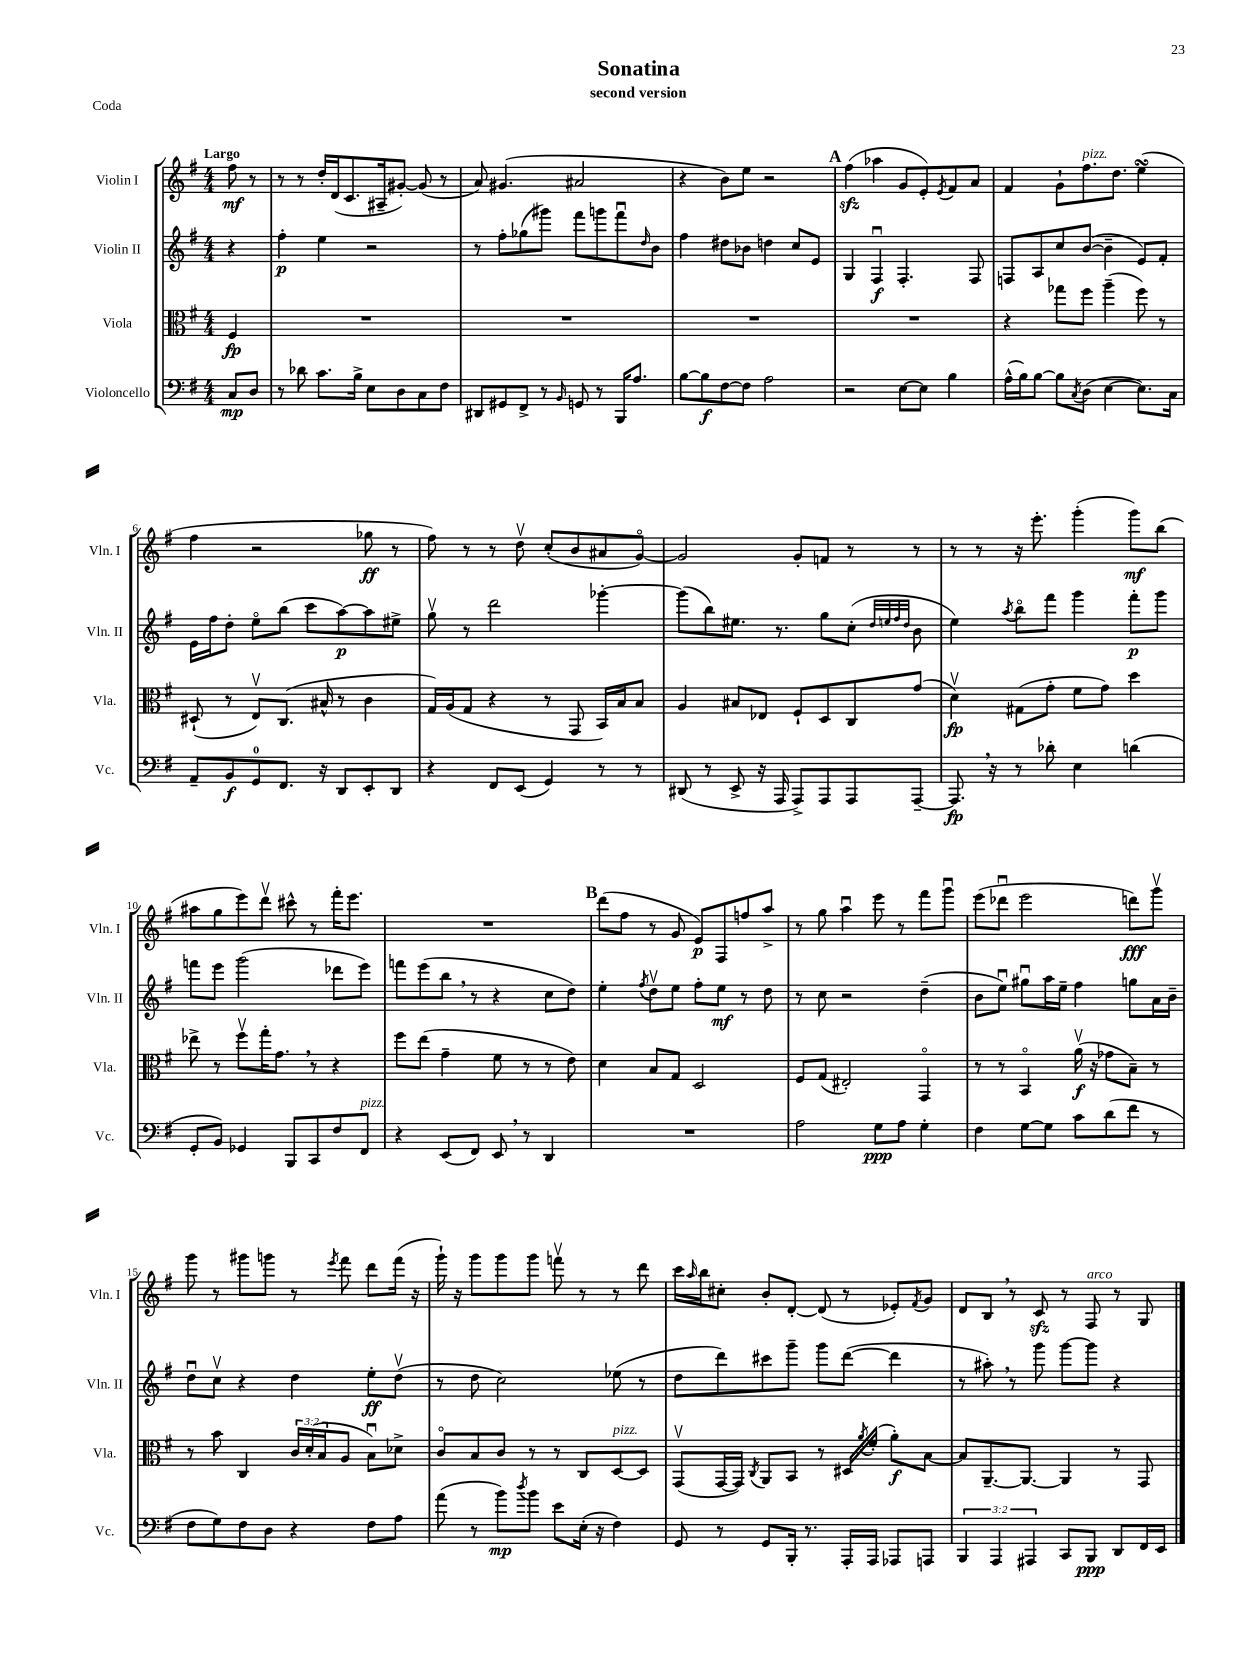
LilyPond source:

\header { title = "Sonatina" subtitle = "second version" piece = "Coda" }
<<
\new StaffGroup <<
\new Staff = "s0" \with { instrumentName = "Violin I" shortInstrumentName = "Vln. I" } {
    \clef treble \key g \major \numericTimeSignature \time 4/4 \partial 4 \tempo "Largo"
    fis''8\mf r8 |
    r8 r8 d''16-. d'16( c'8. ais16-- gis'8~-.) gis'8( r8 |
    a'8) gis'4.( ais'2 |
    r4 b'8) e''8 r2 |
    \mark \markup { \bold "A" } fis''4\sfz( aes''4 g'8 e'8-.) \acciaccatura { e'8 } fis'8 a'8 |
    fis'4 g'8-! fis''8.^\markup { \italic "pizz." } d''8. e''4\turn( |
    fis''4 r2 ges''8\ff r8 |
    fis''8) r8 r8 d''8\upbow c''8-.( b'8 ais'8 g'8~\flageolet) |
    g'2 g'8-. f'8 r8 r8 |
    r8 r8 r16 e'''8.-. g'''4-.( g'''8\mf) b''8( |
    ais''8 g''8 e'''8) d'''8\upbow cis'''8-^ r8 fis'''16-. e'''8. |
    R1 |
    \mark \markup { \bold "B" } d'''8( fis''8 r8 g'8 e'8\p) fis8 f''8 a''8-> |
    r8 g''8 a''4\downbow e'''8 r8 fis'''8 g'''8\downbow |
    e'''8( des'''8\downbow e'''2 d'''8\fff) g'''8\upbow |
    g'''8 r8 gis'''8 g'''8 r8 \acciaccatura { e'''8 } fis'''8 d'''8 fis'''16( r16 |
    g'''16-!) r16 g'''8 g'''8 g'''8 f'''8\upbow r8 r8 d'''8 |
    c'''16 \grace { a''16 } b''16 cis''8-. b'8-. d'8~-. d'8( r8 ees'8-.) \acciaccatura { fis'8 } g'8 |
    d'8 b8 \breathe r8 c'8\sfz r8 fis8^\markup { \italic "arco" } r8 g8 \bar "|." |
}
\new Staff = "s1" \with { instrumentName = "Violin II" shortInstrumentName = "Vln. II" } {
    \clef treble \key g \major \numericTimeSignature \time 4/4 \partial 4
    r4 |
    fis''4-.\p e''4 r2 |
    r8 fis''8-. ges''8( gis'''8) fis'''8 g'''8 fis'''8\downbow \grace { d''16 } b'8 |
    fis''4 dis''8 bes'8 d''4 c''8 e'8 |
    \mark \markup { \bold "A" } g4 fis4\downbow\f fis4.-. fis8 |
    f8 a8 c''8 b'8~( b'4-- e'8) fis'8-. |
    e'16 fis''16 d''8-. e''8\flageolet b''8( c'''8 a''8~\p) a''8 eis''8-> |
    g''8\upbow r8 d'''2 ges'''4~-. |
    ges'''8( b''8) eis''8. r8. g''8 c''8-.( \grace { d''32 e''32 fis''32 d''32 } b'8 |
    e''4) \acciaccatura { a''8 } b''8\flageolet fis'''8 g'''4 fis'''8-.\p g'''8 |
    f'''8 e'''8 g'''2( des'''8 e'''8) |
    f'''8 e'''8( b''8 \breathe r8 r4 c''8 d''8) |
    \mark \markup { \bold "B" } e''4-. \acciaccatura { fis''8 } d''8\upbow e''8 fis''8-. e''8\mf r8 d''8 |
    r8 c''8 r2 d''4--( |
    b'8 e''8\downbow) gis''8\downbow a''16 e''16-- fis''4 g''8 a'16 b'16-- |
    d''8\downbow c''8\upbow r4 d''4 e''8-.\ff d''8\upbow( |
    r8 d''8 c''2) ees''8( r8 |
    d''8 d'''8) cis'''8 g'''8-- g'''8 d'''8~( d'''4 |
    r8 ais''8-.) \breathe r8 g'''8 g'''8~ g'''8 r4 \bar "|." |
}
\new Staff = "s2" \with { instrumentName = "Viola" shortInstrumentName = "Vla." } {
    \clef alto \key g \major \numericTimeSignature \time 4/4 \override Staff.TupletNumber.text = #tuplet-number::calc-fraction-text \partial 4
    fis4\fp |
    R1 |
    R1 |
    R1 |
    \mark \markup { \bold "A" } R1 |
    r4 ges''8 fis''8 a''4--( fis''8) r8 |
    dis8-!( r8 e8\upbow) c8.( bis16-^ r8 c'4 |
    g16) a16( g8 r4 r8 g,8 b,16) b16 b8 |
    a4 bis8 ees8 fis8-! d8 c8 g'8( |
    d'4\upbow\fp) gis8( g'8-. fis'8 g'8) d''4 |
    ees''8-> r8 fis''8\upbow g''16-. g'8. \breathe r8 r4 |
    fis''8 e''8( g'4-- fis'8 r8 r8 e'8) |
    \mark \markup { \bold "B" } d'4 b8 g8 d2 |
    fis8 g8( eis2-.) g,4\flageolet |
    r8 r8 b,4\flageolet a'16\upbow\f( r16 ges'8 b8--) r8 |
    r8 b'8 c4 \tuplet 3/2 { c'16 d'16-.( b16 } a8 b8\downbow) des'8-> |
    c'8\flageolet b8 c'8 r8 r8 c8 d8~^\markup { \italic "pizz." } d8 |
    g,8\upbow( g,16~ g,16) \acciaccatura { c8 } a,8 b,8 r8 dis16 \acciaccatura { a'8 } fis'16-.( a'8-.\f) b8~ |
    b8 a,8.~-- a,8.~ a,4 r8 g,8 \bar "|." |
}
\new Staff = "s3" \with { instrumentName = "Violoncello" shortInstrumentName = "Vc." } {
    \clef bass \key g \major \numericTimeSignature \time 4/4 \override Staff.TupletNumber.text = #tuplet-number::calc-fraction-text \partial 4
    c8\mp d8 |
    r8 des'8 c'8. b16-> e8 d8 c8 fis8 |
    dis,8 gis,8 fis,8-> r8 \grace { b,16 } g,8 r8 b,,16 a8. |
    b8~ b8\f fis8~ fis8 a2 |
    \mark \markup { \bold "A" } r2 e8~ e8 b4 |
    a16-^( b16) b8~ b8 \acciaccatura { c8 } d8( e4~ e8.) c16 |
    a,8-- b,8\f g,8-0 fis,8. r16 d,8 e,8-. d,8 |
    r4 fis,8 e,8( g,4) r8 r8 |
    dis,8( r8 e,8-> r16 a,,16 a,,8->) a,,8 a,,8 a,,8~-- |
    a,,8.\fp \breathe r16 r8 des'8-. e4 d'4( |
    g,8-. b,8) ges,4 b,,8 c,8 fis8 fis,8^\markup { \italic "pizz." } |
    r4 e,8( fis,8) e,8 \breathe r8 d,4 |
    \mark \markup { \bold "B" } R1 |
    a2 g8\ppp a8 g4-. |
    fis4 g8~ g8 c'8 d'8( fis'8 r8 |
    fis8 g8) fis8 d8 r4 fis8 a8 |
    a'8( r8 b'8\mp) \acciaccatura { d''8 } b'8 e'8 e16-.( r16 fis4) |
    g,8 r8 g,8 b,,16-. r8. a,,16-. a,,16 aes,,8 a,,8 |
    \tuplet 3/2 { b,,4 a,,4 ais,,4 } c,8 b,,8\ppp d,8 fis,16 e,16 \bar "|." |
}
>>
>>
